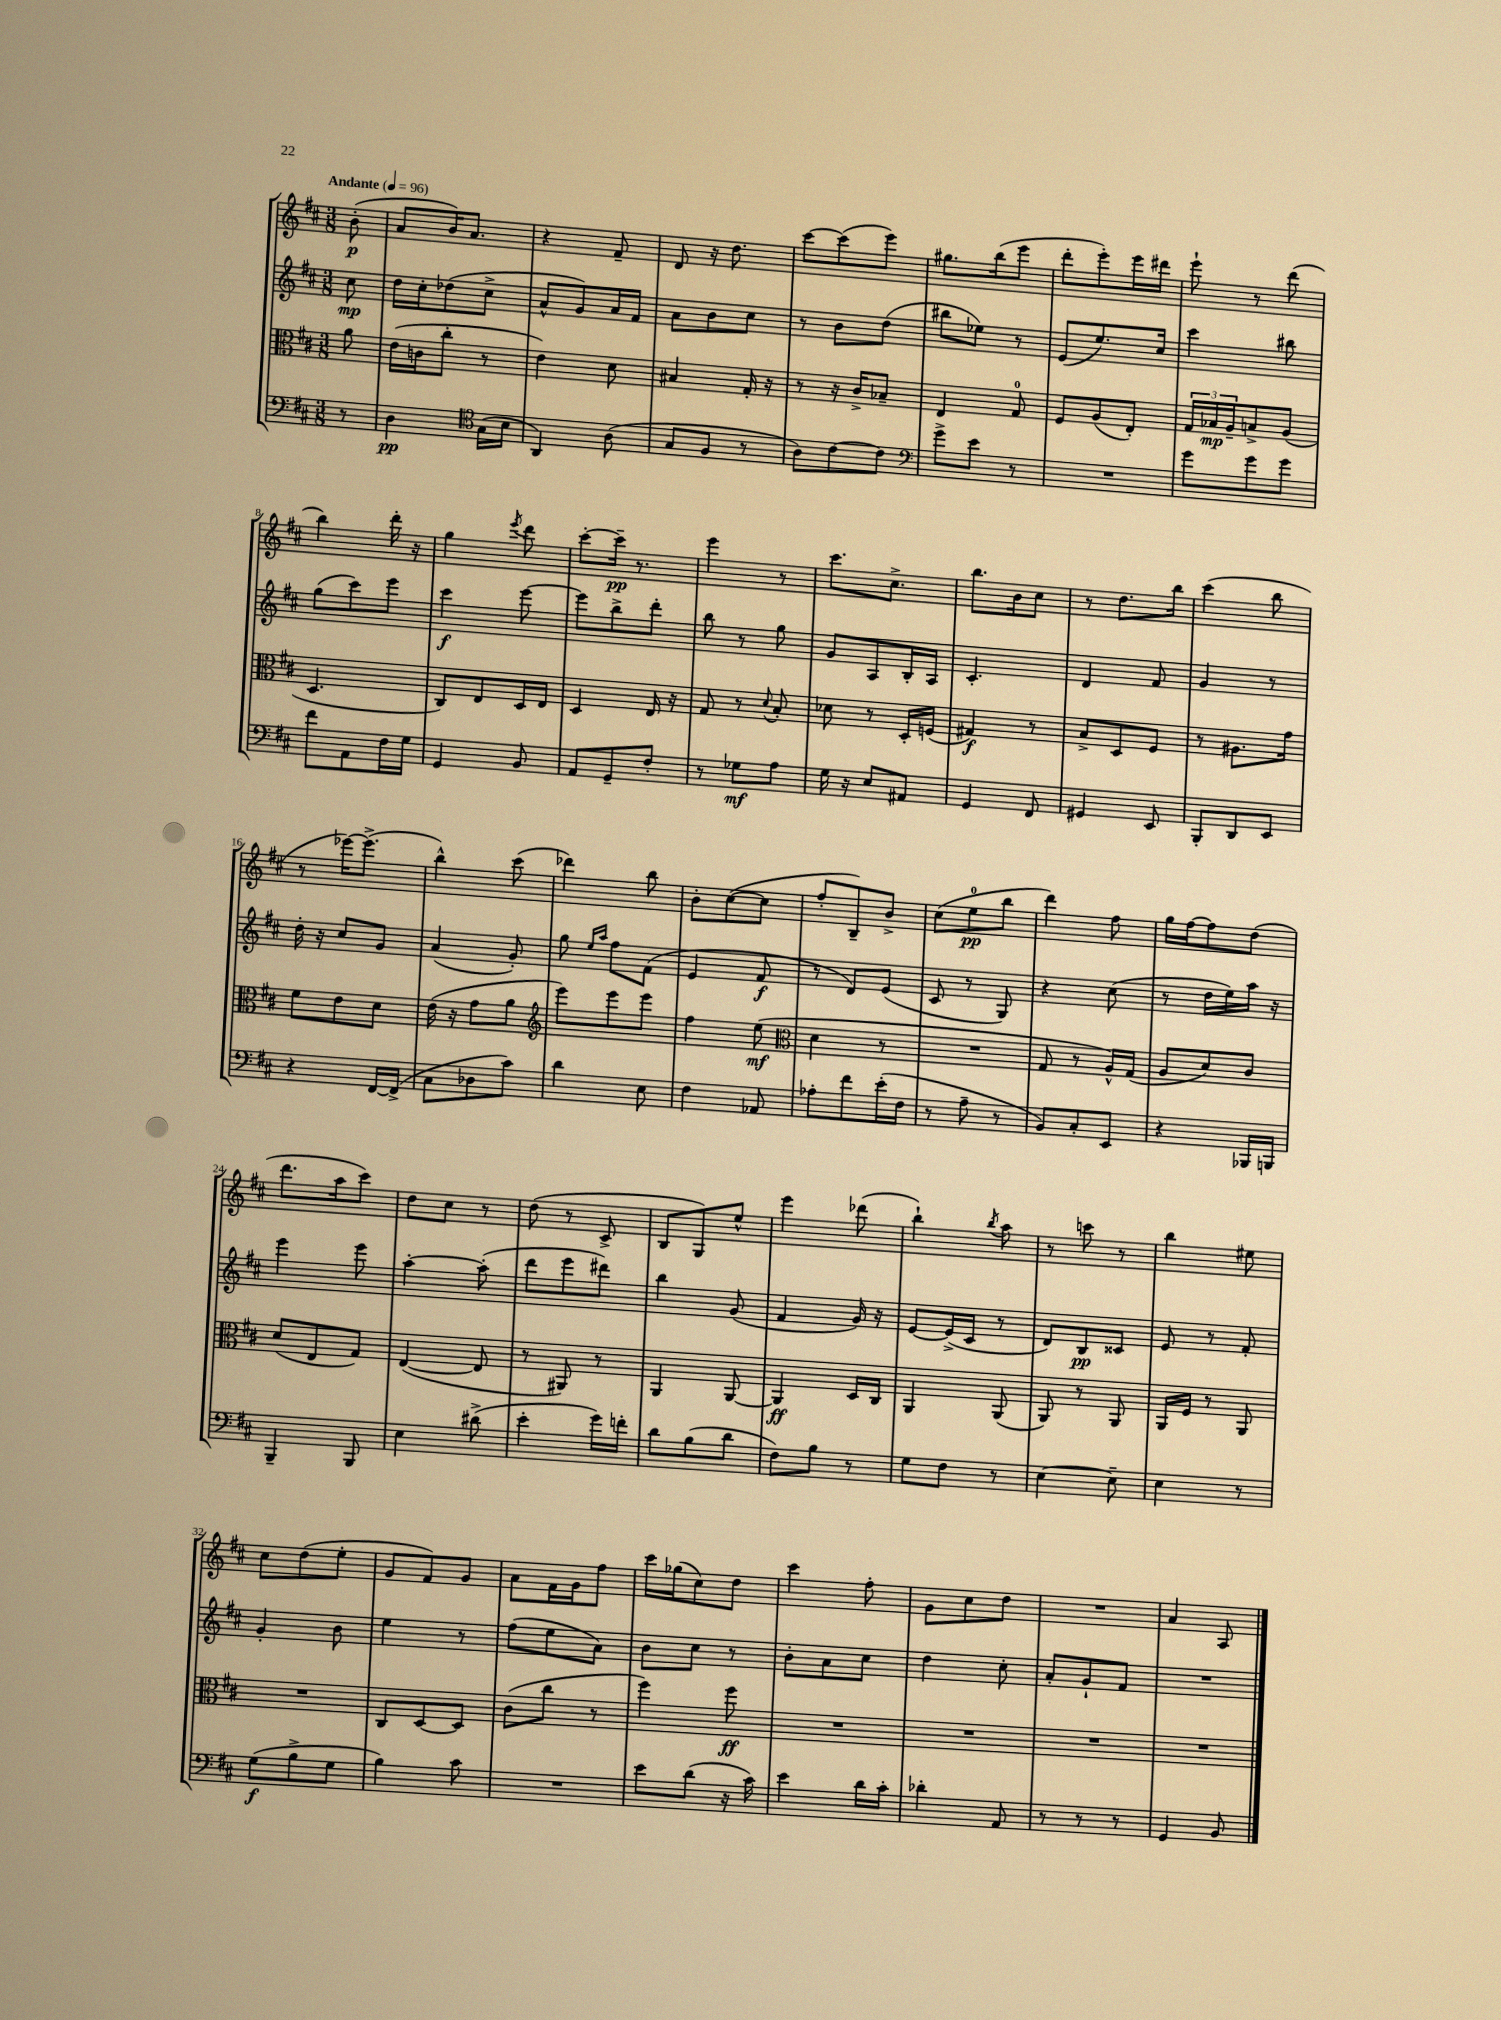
<<
\new StaffGroup <<
\new Staff = "s0" {
    \clef treble \key d \major \numericTimeSignature \time 3/8 \partial 8 \tempo "Andante" 4 = 96
    b'8-.\p( |
    a'8 b'16) a'8. |
    r4 fis'8-- |
    d'8 r16 d''8. |
    cis'''8~ cis'''8( e'''8) |
    gis''8. b''16( e'''8 |
    d'''8-. e'''8-.) e'''16 dis'''16 |
    e'''8-! r8 d'''8( |
    b''4) d'''16-. r16 |
    g''4 \acciaccatura { e'''8 } d'''8 |
    cis'''8~-. cis'''16--\pp r8. |
    e'''4 r8 |
    cis'''8. cis''8.-> |
    b''8. b'16 cis''8 |
    r8 d''8. b''16 |
    cis'''4( b''8 |
    r8 ees'''16~) ees'''8.->( |
    b''4-^) cis'''8( |
    des'''4) b''8 |
    b'8-. cis''8~( cis''8 |
    fis''8-. b8--) b'8-> |
    cis''8( e''8-0\pp b''8 |
    d'''4) fis''8 |
    g''16 fis''16~ fis''8 d''8( |
    d'''8. a''16 cis'''8) |
    d''8 cis''8 r8 |
    d''8( r8 cis'8-> |
    b8 g8) e''8-^ |
    e'''4 des'''8( |
    b''4-!) \acciaccatura { b''8 } a''8 |
    r8 c'''8 r8 |
    b''4 eis''8 |
    cis''8 d''8( e''8-. |
    g'8 fis'8) g'8 |
    a'8 fis'16 g'16 fis''8 |
    cis'''16 ges''16( cis''8) d''8 |
    cis'''4 fis''8-. |
    g'8 cis''8 d''8 |
    R4. |
    a'4 a8 \bar "|." |
}
\new Staff = "s1" {
    \clef treble \key d \major \numericTimeSignature \time 3/8 \partial 8
    cis''8\mp |
    d''16 cis''16-. des''8( cis''8-> |
    a'8-^ g'8) a'16 fis'16 |
    a'8 b'8 cis''8 |
    r8 b'8 d''8( |
    bis''8 ees''8) r8 |
    e'8( e''8.) cis''16 |
    cis'''4 bis''8 |
    g''8( cis'''8) e'''8 |
    cis'''4\f e'''8~ |
    e'''8 b''8-> d'''8-. |
    b''8 r8 g''8 |
    g'8 a8 b16-. a16 |
    cis'4.-. |
    d'4 fis'8 |
    g'4 r8 |
    d''16-. r16 cis''8 g'8 |
    a'4( g'8-.) |
    g''8 \grace { e''16 a''16 } fis''8 fis'8( |
    e'4 fis'8\f |
    r8 d'8) e'8( |
    cis'8 r8 g8) |
    r4 cis''8( |
    r8 d''16 e''16) a''16 r16 |
    e'''4 e'''8 |
    a''4~-. a''8-.( |
    d'''8 e'''8 dis'''8) |
    b''4 g'8( |
    fis'4 g'16) r16 |
    e'8~ e'16->( cis'16 r8 |
    d'8) b8\pp cisis'8 |
    e'8 r8 fis'8-. |
    g'4-. b'8 |
    e''4 r8 |
    fis''8( e''8 a'8) |
    b'8 cis''8 r8 |
    b'8-. a'8 cis''8 |
    d''4 cis''8-. |
    a'8-. g'8-! fis'8 |
    R4. \bar "|." |
}
\new Staff = "s2" {
    \clef alto \key d \major \numericTimeSignature \time 3/8 \partial 8
    a'8 |
    e'16( c'16 cis''8-. r8 |
    e'4) d'8 |
    bis4 g16-. r16 |
    r8 r16 cis'16-> bes8-- |
    e4 g8-0 |
    fis8 a8( e8-.) |
    \tuplet 3/2 { g16 bes16\mp a16-- } b8-> a8( |
    d4. |
    cis8) e8 d16 e16 |
    d4 e16 r16 |
    g8 r8 \appoggiatura { d'8 } b8-. |
    des'8 r8 d16-. f16( |
    gis4\f) r8 |
    b8-> d8 fis8 |
    r8 ais8. g'16 |
    fis'8 e'8 d'8 |
    e'16( r16 g'8 a'8 |
    \clef treble e'''8) e'''8 e'''8 |
    fis''4 e''8\mf( |
    \clef alto d'4 r8 |
    R4. |
    g8 r8 a16-^) g16( |
    a8 d'8) cis'8 |
    d'8( e8 g8) |
    e4~( e8 |
    r8 ais,8) r8 |
    a,4 a,8~ |
    a,4\ff d16 cis16 |
    a,4 a,8( |
    a,8) r8 a,8 |
    a,16 fis16 r8 a,8 |
    R4. |
    cis8 d8~ d8 |
    cis'8( cis''8 r8 |
    fis''4) fis''8\ff |
    R4. |
    R4. |
    R4. |
    R4. \bar "|." |
}
\new Staff = "s3" {
    \clef bass \key d \major \numericTimeSignature \time 3/8 \partial 8
    r8 |
    d4\pp \clef tenor g16( b16 |
    a,4) a8( |
    g8 fis8 r8 |
    a8) cis'8~ cis'8 |
    \clef bass g'8-> e'8 r8 |
    R4. |
    g'8 g'8 g'8 |
    fis'8 a,8 fis16 g16 |
    g,4 b,8 |
    a,8 g,8-- fis8-. |
    r8 ges8\mf a8 |
    g16 r16 e8 ais,8 |
    g,4 fis,8 |
    gis,4 e,8 |
    b,,8-. d,8 e,8 |
    r4 fis,16~ fis,16->( |
    cis8 des8 cis'8) |
    d'4 e8 |
    fis4 aes,8 |
    aes8-. fis'8 e'16-.( fis16 |
    r8 a8-- r8 |
    b,8) cis8-. e,8 |
    r4 bes,,16 b,,16 |
    b,,4-- b,,8 |
    e4 dis'8->( |
    e'4-. g'16) f'16-. |
    d'8 b8( d'8 |
    fis8) b8 r8 |
    g8 fis8 r8 |
    e4~ e8-- |
    e4 r8 |
    g8\f( b8-> g8 |
    b4) cis'8 |
    R4. |
    e'8 d'8( r16 cis'16) |
    e'4 d'16 cis'16-. |
    des'4-. a,8 |
    r8 r8 r8 |
    g,4 b,8 \bar "|." |
}
>>
>>
